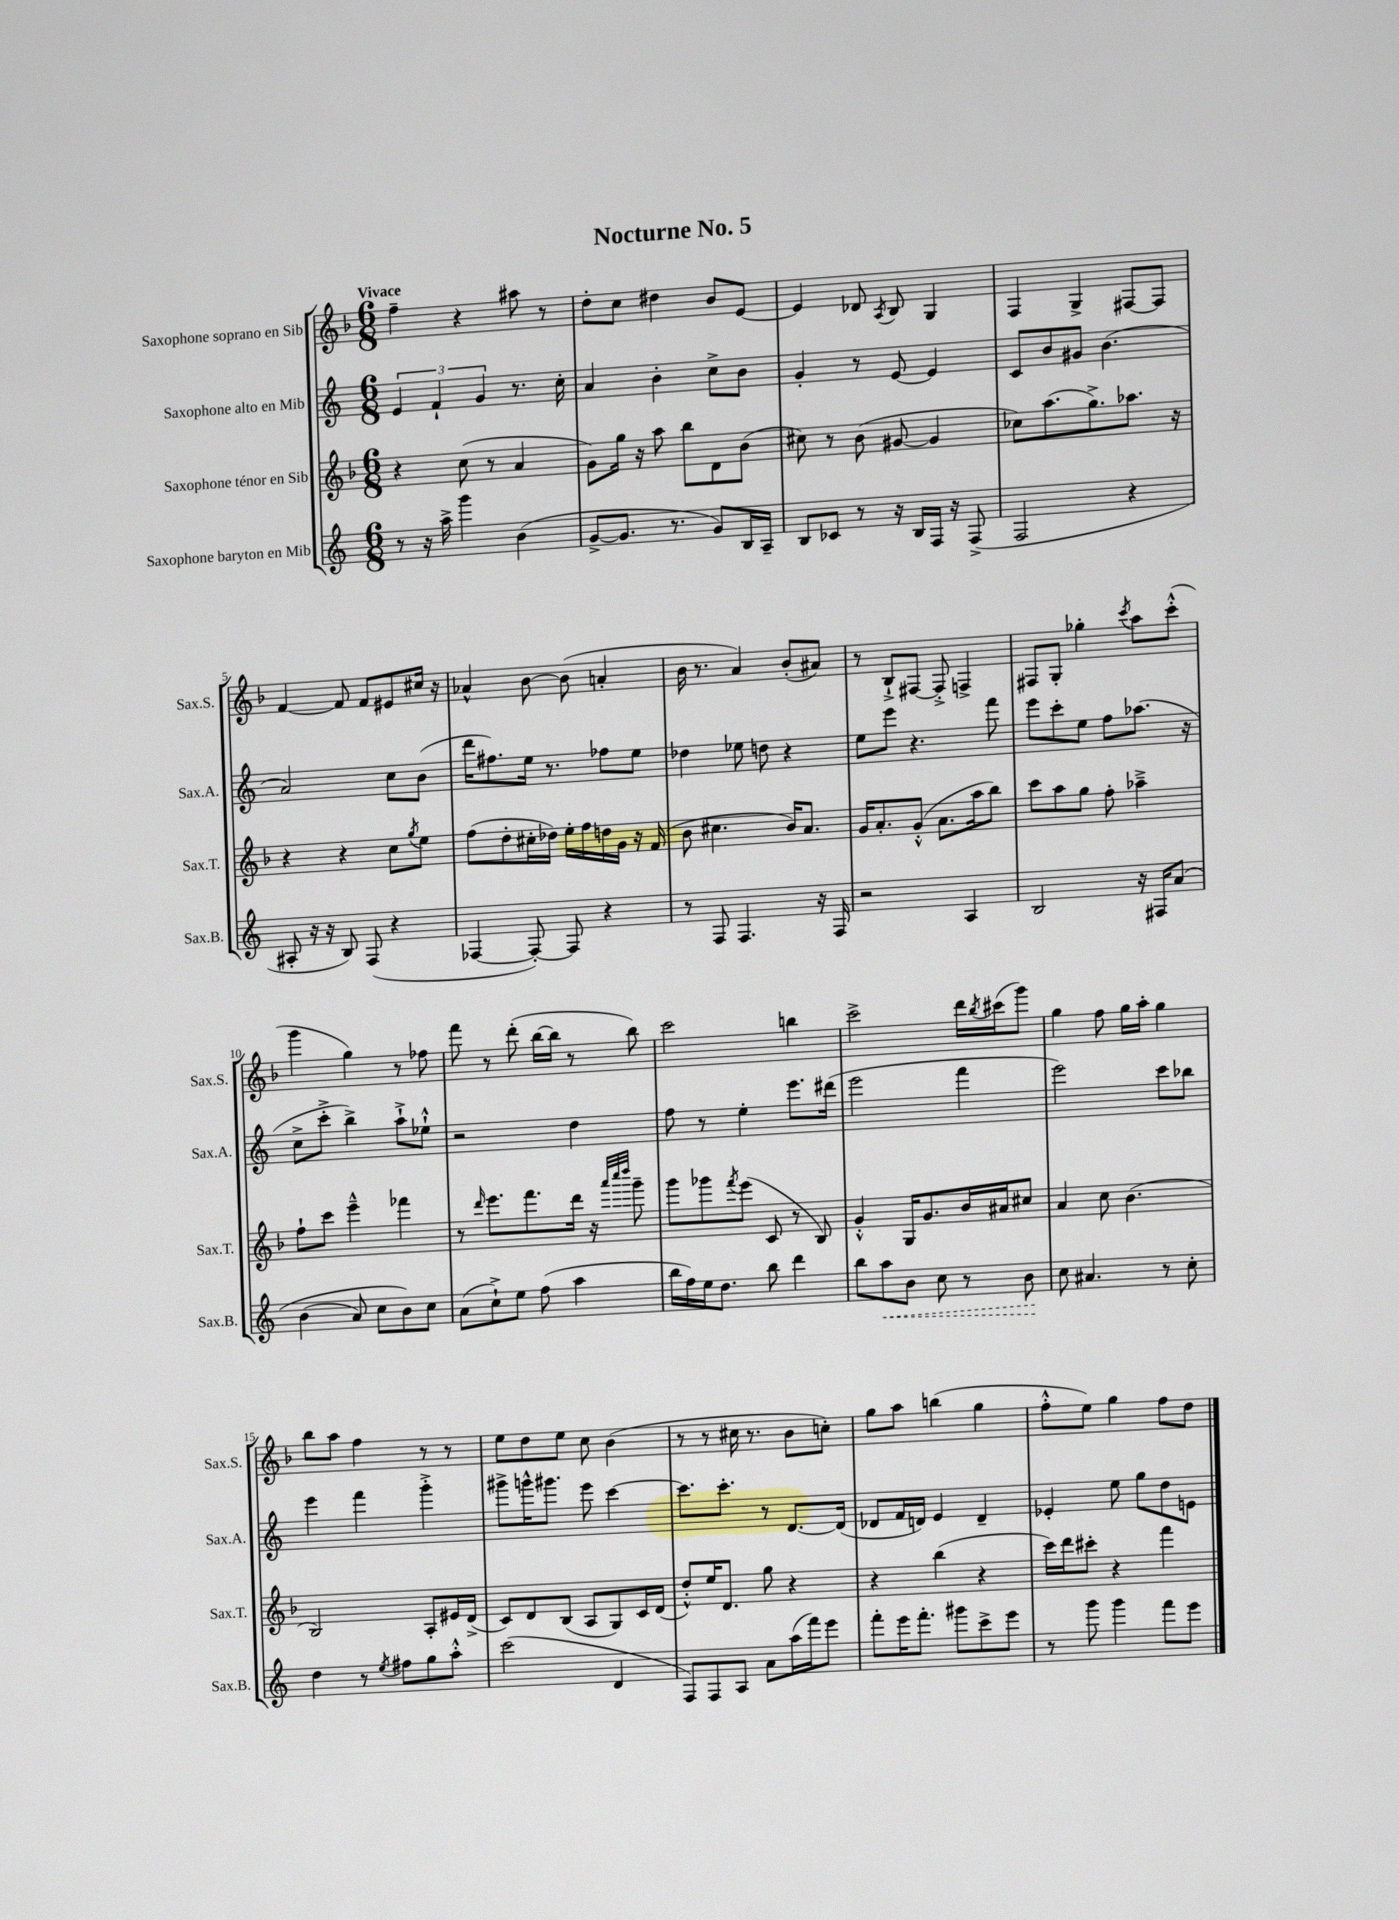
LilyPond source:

\header { title = "Nocturne No. 5" }
<<
\new StaffGroup <<
\new Staff = "s0" \with { instrumentName = "Saxophone soprano en Sib" shortInstrumentName = "Sax.S." } {
    \clef treble \key f \major \numericTimeSignature \time 6/8 \tempo "Vivace"
    f''4-- r4 ais''8 r8 |
    d''8-. c''8 dis''4 bes'8 e'8~ |
    e'4 des'8 \acciaccatura { a8 } bes8 g4 |
    f4 g4-> fis8~ fis8 |
    f'4~ f'8 f'8 eis'8 cis''16 r16 |
    aes'4-^ bes'8~ bes'8( a'4-. |
    bes'16 r8. a'4) bes'8-.( ais'8) |
    r8 bes8-!-> fis8~ fis8-.-> f4-> |
    fis8 g8-. ges''4-. \acciaccatura { c'''8 } a''8 c'''8-.-^( |
    g'''4 g''4) r8 fes''8 |
    f'''8 r8 d'''8-.( bes''16~ bes''16 r8 bes''8) |
    c'''2 b''4 |
    c'''2-> d'''16 \acciaccatura { bes''8 } cis'''16( g'''8) |
    g''4 f''8 g''16 a''16-. g''4 |
    bes''8 a''8 f''4 r8 r8 |
    e''8 d''8 e''8 c''8 bes'4( |
    r8 r8 cis''16 r8. bes'8 c''8-.) |
    g''8 a''8 b''4( g''4 |
    f''8-.-^ e''8) g''4 f''8 d''8 \bar "|." |
}
\new Staff = "s1" \with { instrumentName = "Saxophone alto en Mib" shortInstrumentName = "Sax.A." } {
    \clef treble \key c \major \numericTimeSignature \time 6/8
    \tuplet 3/2 { e'4 f'4-! g'4 } r8. c''16-. |
    a'4 b'4-. c''8-> b'8 |
    g'4-. r8 e'8~ e'4 |
    c'8 b'8 gis'8 b'4.( |
    a'2) c''8 b'8( |
    d'''16 fis''8.) e''16 r8. fes''8 e''8 |
    des''4 ees''8 d''8 r4 |
    e''8 e'''8 r4. f'''8 |
    e'''8 c'''8-. e''8 f''8 aes''8.( r16 |
    c''8-> c'''8-.-> b''4->) a''8-!-> ees''8-!-^ |
    r2 d''4 |
    f''8 r8 e''4-. e'''8. dis'''16( |
    e'''2 f'''4 |
    e'''2) c'''8 bes''8 |
    e'''4 f'''4 g'''4-.-> |
    gis'''8-> g'''16-^ gis'''8. e'''8 c'''4~ |
    c'''8. c'''8.-. r8 d'8.~ d'16( |
    des'8 f'16 d'16) e'4 d'4-- |
    ees'4-. e''8 g''8 d''8 e'8 \bar "|." |
}
\new Staff = "s2" \with { instrumentName = "Saxophone ténor en Sib" shortInstrumentName = "Sax.T." } {
    \clef treble \key f \major \numericTimeSignature \time 6/8
    r4 c''8( r8 a'4 |
    g'8) g''16 r16 a''8 bes''8 d'8 bes'8( |
    cis''8) r8 bes'8( gis'8~ gis'4 |
    ces''8) a''8.( g''8.->) aes''8. r16 |
    r4 r4 c''8 \acciaccatura { g''8 } e''8 |
    f''8( d''8-. cis''16-. des''16) e''16-. f''16 d''16 g'16 r16 f'16( |
    bes'8 cis''4. bes'16) a'8. |
    g'16 a'8.-. g'8-.-^( a'8. a''16 bes''8) |
    c'''8 a''8 g''8 f''8-. aes''4---> |
    f''8-! c'''8 e'''4---^ fes'''4 |
    r8 \grace { d'''16 } e'''8. f'''8. d'''16 r16 \grace { a'''32 c''''32 d''''32 } g'''8-- |
    g'''8 ges'''8 \acciaccatura { f'''8 } e'''8( c'8 r8 bes8) |
    g'4-.-^ g16 g'8. bes'16 ais'16 cis''8 |
    a'4 c''8 bes'4.( |
    bes2) a8-. eis'16 d'16->( |
    c'8) d'8 bes8( a8 g8) c'16 d'16( |
    d''8-.-^) e''16 d'8. g''8 r4 |
    r4 bes''4( r4 |
    c'''16) d'''16 cis'''8-. r4 f'''4 \bar "|." |
}
\new Staff = "s3" \with { instrumentName = "Saxophone baryton en Mib" shortInstrumentName = "Sax.B." } {
    \clef treble \key c \major \numericTimeSignature \time 6/8
    r8 r16 a''16-> g'''4 b'4( |
    g'8~-> g'8. r8. g'8) b16 a16-- |
    b8 ces'8 r8 r16 b16 f16 r16 f8->( |
    f2 r4 |
    ais8-. r16 r16 b8) f8( r4 |
    fes4~ fes8~-.) fes8 r4 |
    r8 f8 f4. r16 f16 |
    r2 a4 |
    b2 r16 fis16 a'8\( |
    b'4( a'8) c''8 b'8\) c''8 |
    a'8( c''8-!->) e''8 f''8( a''4 |
    b''16 f''16) e''16 d''8. b''8 d'''4 |
    b''8 \once \override Hairpin.style = #'dashed-line a''8\< b'8 c''8 r8 b'8\! |
    c''8 ais'4. r8 c''8-. |
    d''4 r8 \acciaccatura { e''8 } fis''8 g''8 a''8-.-^ |
    c'''2( d'4 |
    f8) f8 a8 a'8 a''16( f'''16) e'''8 |
    f'''8-. e'''16 f'''8.-. gis'''8 c'''8-> e'''8 |
    r8 g'''8 g'''4 f'''8 e'''8 \bar "|." |
}
>>
>>
